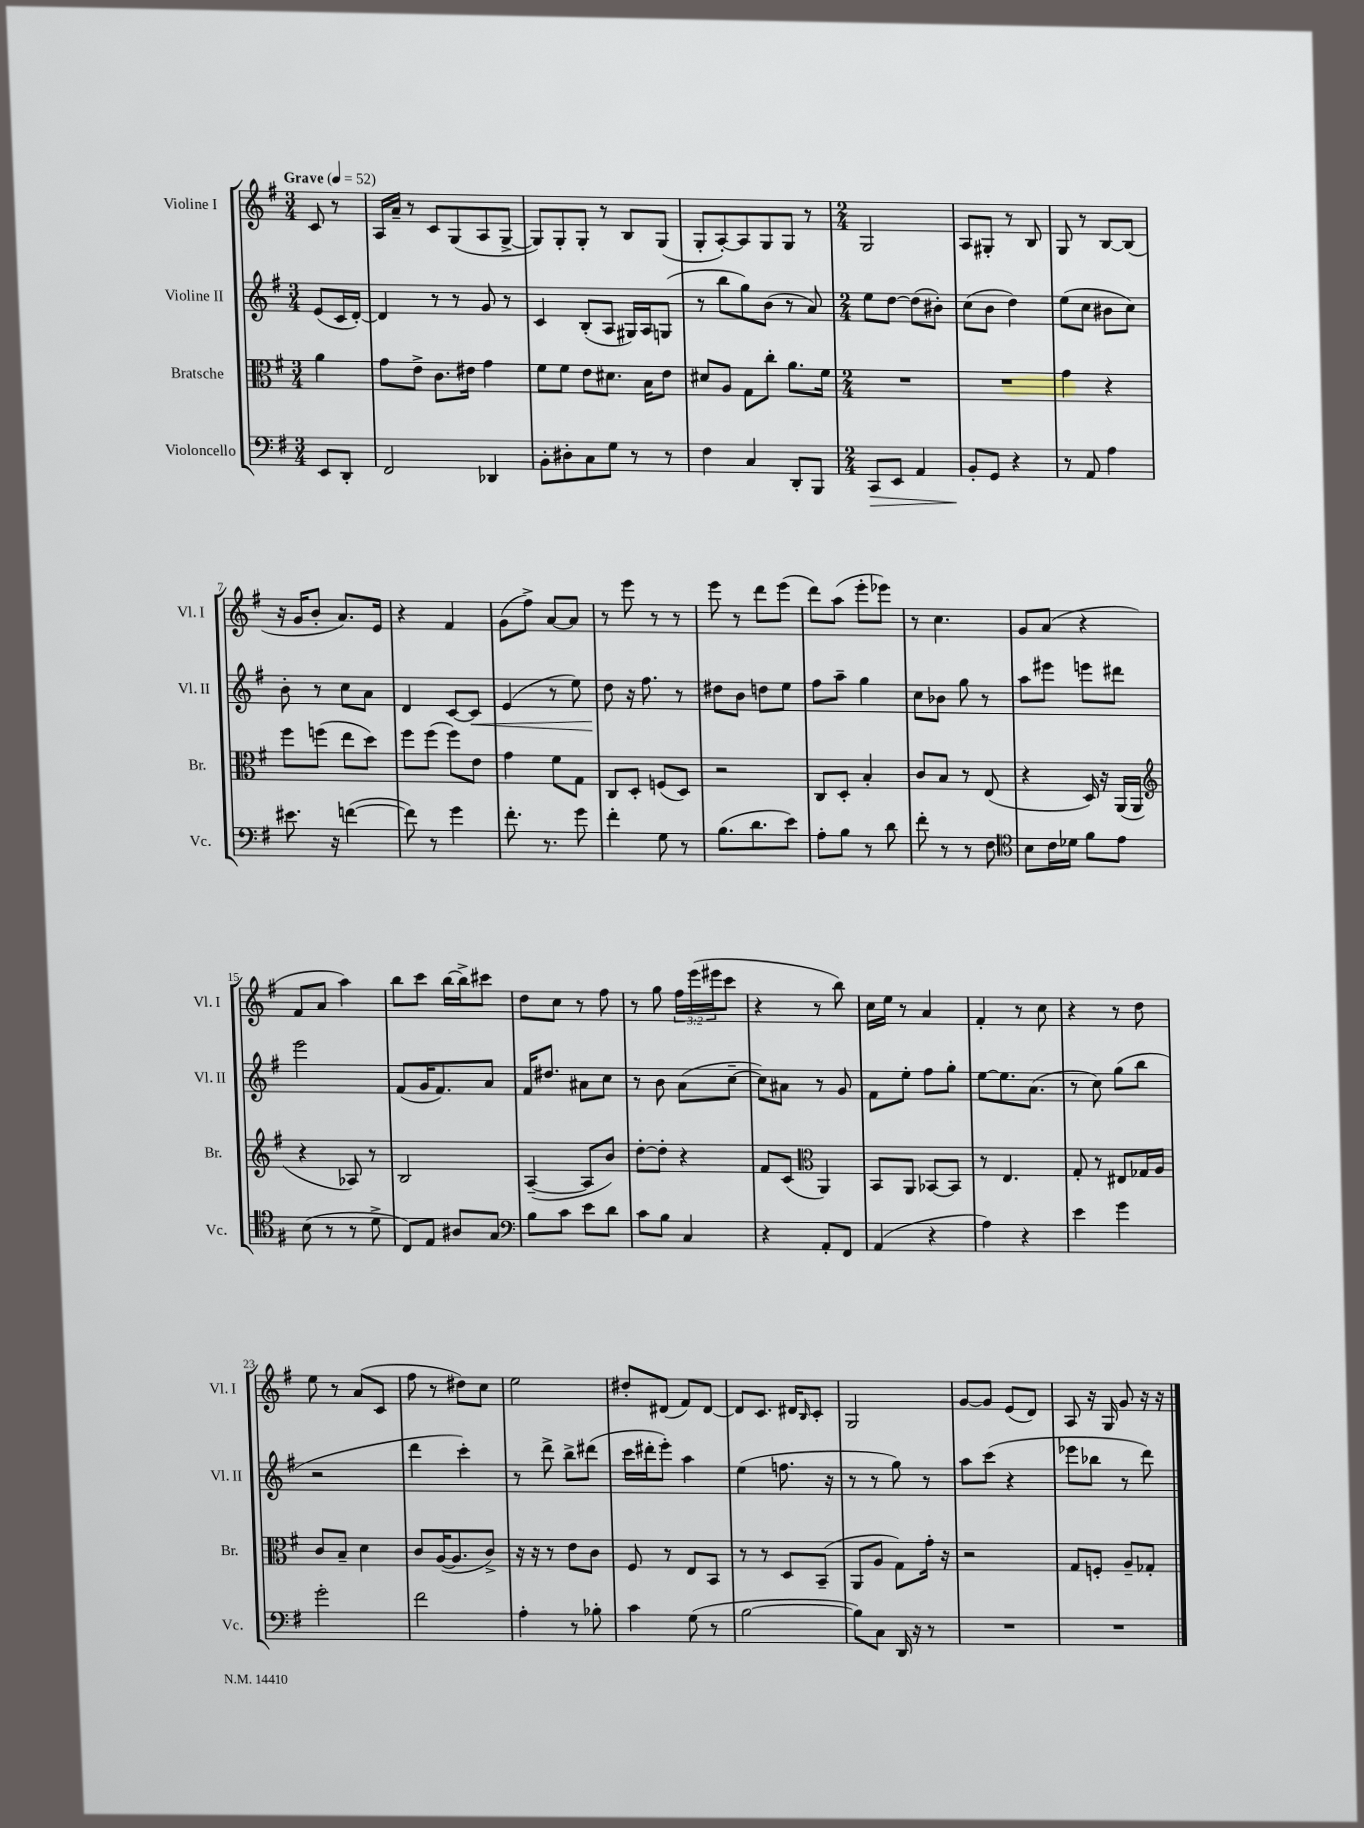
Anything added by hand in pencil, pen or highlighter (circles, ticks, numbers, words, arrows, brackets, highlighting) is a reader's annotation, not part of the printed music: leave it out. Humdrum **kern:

**kern	**kern	**kern	**kern
*staff4	*staff3	*staff2	*staff1
*clefF4	*clefC3	*clefG2	*clefG2
*k[f#]	*k[f#]	*k[f#]	*k[f#]
*M3/4	*M3/4	*M3/4	*M3/4
*MM52	*MM52	*MM52	*MM52
8EE	4a	(8e	8c
8DD'	.	16c	8r
.	.	[16d')	.
=	=	=	=
2FF#	8g	4d]	16A
.	.	.	16a~
.	8e^	.	8r
.	8.c	8r	8c
.	.	8r	(8G
.	16e#	.	.
4DD-	4g	8g	8A
.	.	8r	[8G^
=	=	=	=
8BB'	8f#	4c	8G])
8D#'	8f#	.	8G'
8C	8e	(8B'	8G'
8G	8.d#	8A	8r
8r	.	16G#)	8B
.	16B	16A	.
8r	8e	(8G	(8G
=	=	=	=
4F#	8d#	8r	8G'
.	8A	8bb	[8A')
4C	8G	8gg)	8A]
.	8cc'	(8b	8G
8DD'	8.a	8r	8G
8BBB	.	8a)	8r
.	16f#	.	.
=	=	=	=
*M2/4	*M2/4	*M2/4	*M2/4
8CC	2r	8ee	2G
8EE	.	[8dd	.
4AA	.	(8dd]	.
.	.	8b#')	.
=	=	=	=
8BB'	2r	(8cc	8A
8GG	.	8b	8G#'
4r	.	4dd)	8r
.	.	.	8B
=	=	=	=
8r	4g	(8ee	8G
8AA	.	8cc	8r
4A	4r	8b#	[8B
.	.	8cc)	(8B]
=	=	=	=
8.e#	8ff#	8b'	16r
.	.	.	16g
.	(8ff	8r	8b'
16r	.	.	.
([4f	8ee	8cc	8.a)
.	8dd)	8a	.
.	.	.	16e
=	=	=	=
8f])	8ff#	4d	4r
8r	(8ff#	.	.
4g	8ff#)	[8c	4f#
.	8e	8c]	.
=	=	=	=
8.f#'	4g	(4e	(8g
.	.	.	8ff#^)
8.r	.	.	.
.	8f#	8r	[8a
8g	8G	8ee)	8a]
=	=	=	=
4f#'	8C	8dd	8r
.	8D'	16r	8eee
.	.	8.ff#	.
8G	(8F	.	8r
8r	8D)	8r	8r
=	=	=	=
(8.B	2r	8dd#	8eee
.	.	8b	8r
8.d	.	.	.
.	.	8dd	8ddd
8e)	.	8ee	(8eee
=	=	=	=
8A'	8C	8ff#	8ddd)
8B	8D'	8aa~	(8aa
8r	4B'	4gg	8eee'
8d	.	.	8eee-)
=	=	=	=
8f#'	8c	8cc	8r
8r	8B	8b-	4.cc
8r	8r	8gg	.
8F#	(8E	8r	.
=	=	=	=
*clefC4	*	*	*
8B	4r	8aa	8g
16c	.	8eee#	(8a
16d-	.	.	.
8f#	16D)	8eee	4r
.	16r	.	.
8e	(16AA	8ddd#	.
.	16AA	.	.
=	=	=	=
*	*clefG2	*	*
(8B	4r	2eee	8f#
8r	.	.	8a
8r	8A-)	.	4aa)
8d^	8r	.	.
=	=	=	=
8C)	2B	(8f#	8bb
8E	.	16g	8ccc
.	.	8.f#)	.
8A#	.	.	[16bb
.	.	.	16bb^]
8G	.	8a	8ccc#
=	=	=	=
*clefF4	*	*	*
8B	([4A~	16f#	8dd
.	.	8.dd#	.
8c	.	.	8cc
8e	8A]	8a#	8r
8d	8b)	8cc	8ff#
=	=	=	=
8c	[8dd'	8r	8r
8B	8dd']	8b	8gg
4C	4r	(8a	24ff#
.	.	.	(24eee
.	.	.	24eee#
.	.	[8cc~	8ccc
=	=	=	=
4r	8f#	8cc])	4r
.	(8c	8a#	.
*	*clefC3	*	*
8AA'	4AA)	8r	8r
8FF#	.	8g	8bb)
=	=	=	=
(4AA	8BB	8f#	16cc
.	.	.	16ee
.	8AA	8ee'	8r
4r	[8BB-	8ff#	4a
.	8BB-]	8gg'	.
=	=	=	=
4A)	8r	[8ee	4f#'
.	4.E	8.ee]	.
4r	.	.	8r
.	.	(8.a	.
.	.	.	8cc
=	=	=	=
4e	8G'	8r	4r
.	8r	8cc)	.
4g	8E#	(8gg	8r
.	16G-	8bb	8dd
.	16A	.	.
=	=	=	=
2g'	8c	2r	8ee
.	8B~	.	8r
.	4d	.	(8a
.	.	.	8c
=	=	=	=
2f#	8c	4ddd	8ff#
.	([16A	.	8r
.	8.A]	.	.
.	.	4ccc')	8dd#)
.	8c^)	.	8cc
=	=	=	=
4A'	16r	8r	2ee
.	16r	.	.
.	8r	8ddd^	.
8r	8e	8bb^	.
8B-'	8c	(8ddd#	.
=	=	=	=
4c	8F#	16ccc	8dd#'
.	.	16ddd#'	.
.	8r	8eee')	(8d#
(8G	8E	4aa	8f#)
8r	8BB	.	[8d#
=	=	=	=
[2B	8r	(4ee	8d#]
.	8r	.	8.c
.	8D	8.ff	.
.	.	.	16d#
.	.	.	16qqB
.	(8BB~	.	8c'
.	.	16r	.
=	=	=	=
8B])	8AA	8r	2G
8C	8A	8r	.
16DD	8G)	8gg)	.
16r	.	.	.
8r	16g'	8r	.
.	16r	.	.
=	=	=	=
2r	2r	8aa	[8g
.	.	(8ccc	8g]
.	.	4r	(8e
.	.	.	8d)
=	=	=	=
2r	8G	8eee-	8A
.	8F'	8bb-	16r
.	.	.	16G
.	8A~	8r	8g
.	8G-'	8ddd)	16r
.	.	.	16r
==	==	==	==
*-	*-	*-	*-
